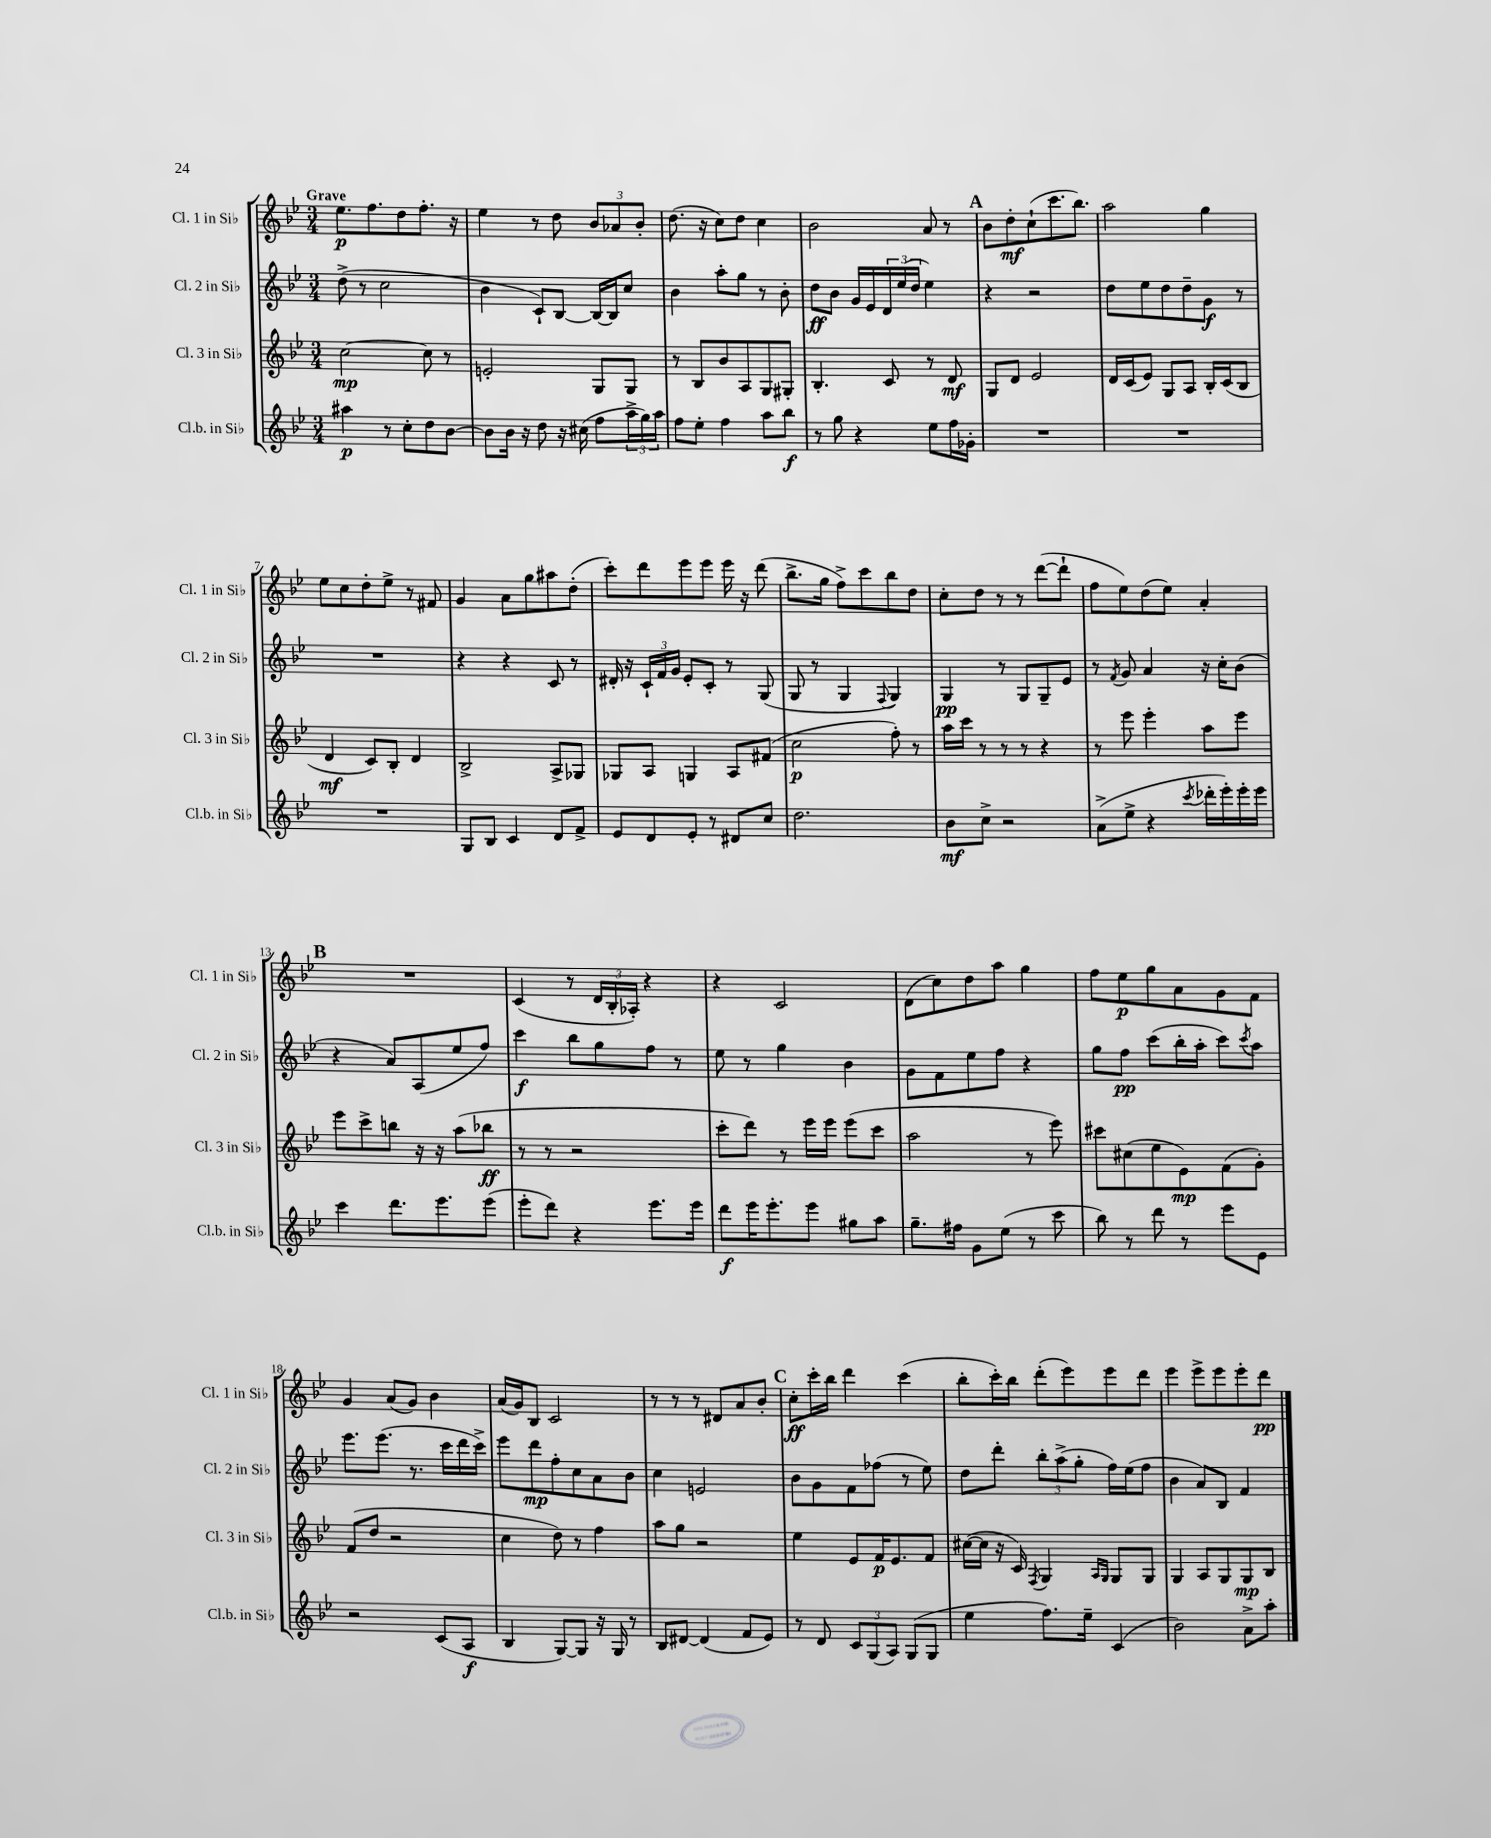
<<
\new StaffGroup <<
\new Staff = "s0" \with { instrumentName = "Cl. 1 in Sib" shortInstrumentName = "Cl. 1 in Sib" } {
    \clef treble \key bes \major \numericTimeSignature \time 3/4 \tempo "Grave"
    ees''8.\p f''8. d''8 f''8.-. r16 |
    ees''4 r8 d''8 \tuplet 3/2 { bes'8 aes'8 bes'8-. } |
    d''8.( r16 c''8) d''8 c''4 |
    bes'2 a'8 r8 |
    \mark \markup { \bold "A" } bes'8 d''8-.\mf c''8-!( c'''8. bes''8.) |
    a''2 g''4 |
    ees''8 c''8 d''8-. ees''8-> r8 fis'8 |
    g'4 a'8 g''8 ais''8 d''8-.( |
    c'''8-.) d'''8 ees'''8 ees'''8 ees'''16 r16 d'''8( |
    bes''8.-> g''16 f''8->) c'''8 bes''8 d''8 |
    c''8-. d''8 r8 r8 d'''8~( d'''8-! |
    f''8 ees''8) d''8( ees''8) a'4-. |
    \mark \markup { \bold "B" } R2. |
    c'4( r8 \tuplet 3/2 { d'16 bes16-. aes16-.) } r4 |
    r4 c'2 |
    d'8( c''8) d''8 a''8 g''4 |
    f''8 ees''8\p g''8 a'8 g'8 f'8 |
    g'4 a'8( g'8) bes'4 |
    a'16( g'16) bes8 c'2 |
    r8 r8 r8 dis'8 a'8 bes'8-. |
    \mark \markup { \bold "C" } c''8-.\ff c'''16-. bes''16 d'''4 c'''4( |
    bes''8-. c'''16-.) bes''16 d'''8-.( ees'''8) ees'''8 d'''8 |
    ees'''4 ees'''8-> ees'''8 ees'''8-. d'''8\pp \bar "|." |
}
\new Staff = "s1" \with { instrumentName = "Cl. 2 in Sib" shortInstrumentName = "Cl. 2 in Sib" } {
    \clef treble \key bes \major \numericTimeSignature \time 3/4
    d''8->( r8 c''2 |
    bes'4 c'8-!) bes8~ bes16~ bes16 c''8 |
    bes'4 a''8-. g''8 r8 bes'8-. |
    d''8\ff bes'8 g'16 ees'16 \tuplet 3/2 { d'16 ees''16( d''16 } ees''4) |
    \mark \markup { \bold "A" } r4 r2 |
    d''8 ees''8 d''8 d''8-- g'8\f r8 |
    R2. |
    r4 r4 c'8 r8 |
    dis'16-. r16 \tuplet 3/2 { c'16-! f'16 g'16 } ees'8-. c'8-. r8 g8( |
    g8 r8 g4 \appoggiatura { f8 } g4) |
    g4\pp r8 g8 g8-- ees'8 |
    r8 \acciaccatura { f'8 } g'8 a'4 r16 c''16-. bes'8( |
    \mark \markup { \bold "B" } r4 a'8) a8( ees''8 f''8) |
    c'''4\f bes''8 g''8 f''8 r8 |
    ees''8 r8 g''4 bes'4 |
    g'8 f'8 ees''8 f''8 r4 |
    g''8 f''8\pp c'''8( bes''16-. a''16-. c'''8) \acciaccatura { c'''8 } a''8 |
    ees'''8. ees'''8.( r8. c'''16 d'''16 c'''16->) |
    ees'''8 d'''8\mp f''8-. c''8 a'8 bes'8 |
    c''4 e'2 |
    \mark \markup { \bold "C" } bes'8 g'8 f'8 fes''8( r8 ees''8) |
    d''8 d'''8-. \tuplet 3/2 { bes''8-. a''8->( g''8-. } f''16) ees''16( f''8 |
    bes'4 a'8) bes8 f'4 \bar "|." |
}
\new Staff = "s2" \with { instrumentName = "Cl. 3 in Sib" shortInstrumentName = "Cl. 3 in Sib" } {
    \clef treble \key bes \major \numericTimeSignature \time 3/4
    c''2~\mp c''8 r8 |
    e'2-. g8 g8 |
    r8 bes8 bes'8 a8 g8 gis8-. |
    bes4.-. c'8 r8 d'8\mf |
    \mark \markup { \bold "A" } g8 d'8 ees'2 |
    d'16 c'16( ees'8) g8 a8 bes16-. c'16( bes8 |
    d'4\mf c'8) bes8-. d'4 |
    bes2-> a8-> ges8 |
    ges8 a8 g4 a8 fis'8( |
    c''2\p f''8-.) r8 |
    a''16 c'''16 r8 r8 r8 r4 |
    r8 ees'''8 ees'''4-. a''8 ees'''8 |
    \mark \markup { \bold "B" } ees'''8 c'''8-> b''8 r16 r16 a''8( bes''8\ff |
    r8 r8 r2 |
    c'''8-. d'''8) r8 ees'''16 ees'''16 ees'''8( c'''8 |
    a''2 r8 ees'''8) |
    cis'''8 cis''8( ees''8 ees'8\mp) f'8( g'8-.) |
    f'8( d''8 r2 |
    c''4 d''8) r8 f''4 |
    a''8 g''8 r2 |
    \mark \markup { \bold "C" } ees''4 ees'8 f'16\p ees'8. f'8 |
    cis''16~( cis''16 r16 c'16) \acciaccatura { f8 } g4 \grace { a16 g16 } g8 g8 |
    g4 a8 g8 g8\mp bes8 \bar "|." |
}
\new Staff = "s3" \with { instrumentName = "Cl.b. in Sib" shortInstrumentName = "Cl.b. in Sib" } {
    \clef treble \key bes \major \numericTimeSignature \time 3/4
    ais''4\p r8 c''8-. d''8 bes'8~ |
    bes'8 bes'16 r16 d''8 r16 cis''16( f''8 \tuplet 3/2 { a''16-> g''16) a''16 } |
    f''8 ees''8-. f''4 a''8 bes''8\f |
    r8 g''8 r4 ees''8 f''16 ges'16-. |
    \mark \markup { \bold "A" } R2. |
    R2. |
    R2. |
    g8 bes8 c'4 d'8 f'8-> |
    ees'8 d'8 ees'8-. r8 dis'8 c''8 |
    d''2. |
    bes'8\mf c''8-> r2 |
    a'8->( ees''8-> r4 \acciaccatura { c'''8 } des'''16-. ees'''16-.) ees'''16-. ees'''16 |
    \mark \markup { \bold "B" } c'''4 d'''8. ees'''8. ees'''8( |
    ees'''8-. d'''8) r4 ees'''8. ees'''16 |
    d'''8\f ees'''16 ees'''8.-. ees'''8 gis''8 a''8 |
    g''8.-- fis''16 g'8 ees''8( r8 c'''8 |
    bes''8) r8 d'''8 r8 ees'''8 ees'8 |
    r2 c'8( a8\f |
    bes4 g8~) g8 r16 g16 r8 |
    bes8 dis'8~ dis'4( f'8 ees'8) |
    \mark \markup { \bold "C" } r8 d'8 \tuplet 3/2 { c'8 g8( a8) } g8( g8 |
    ees''4 f''8.) ees''16-- c'4( |
    bes'2) a'8-> a''8-. \bar "|." |
}
>>
>>
